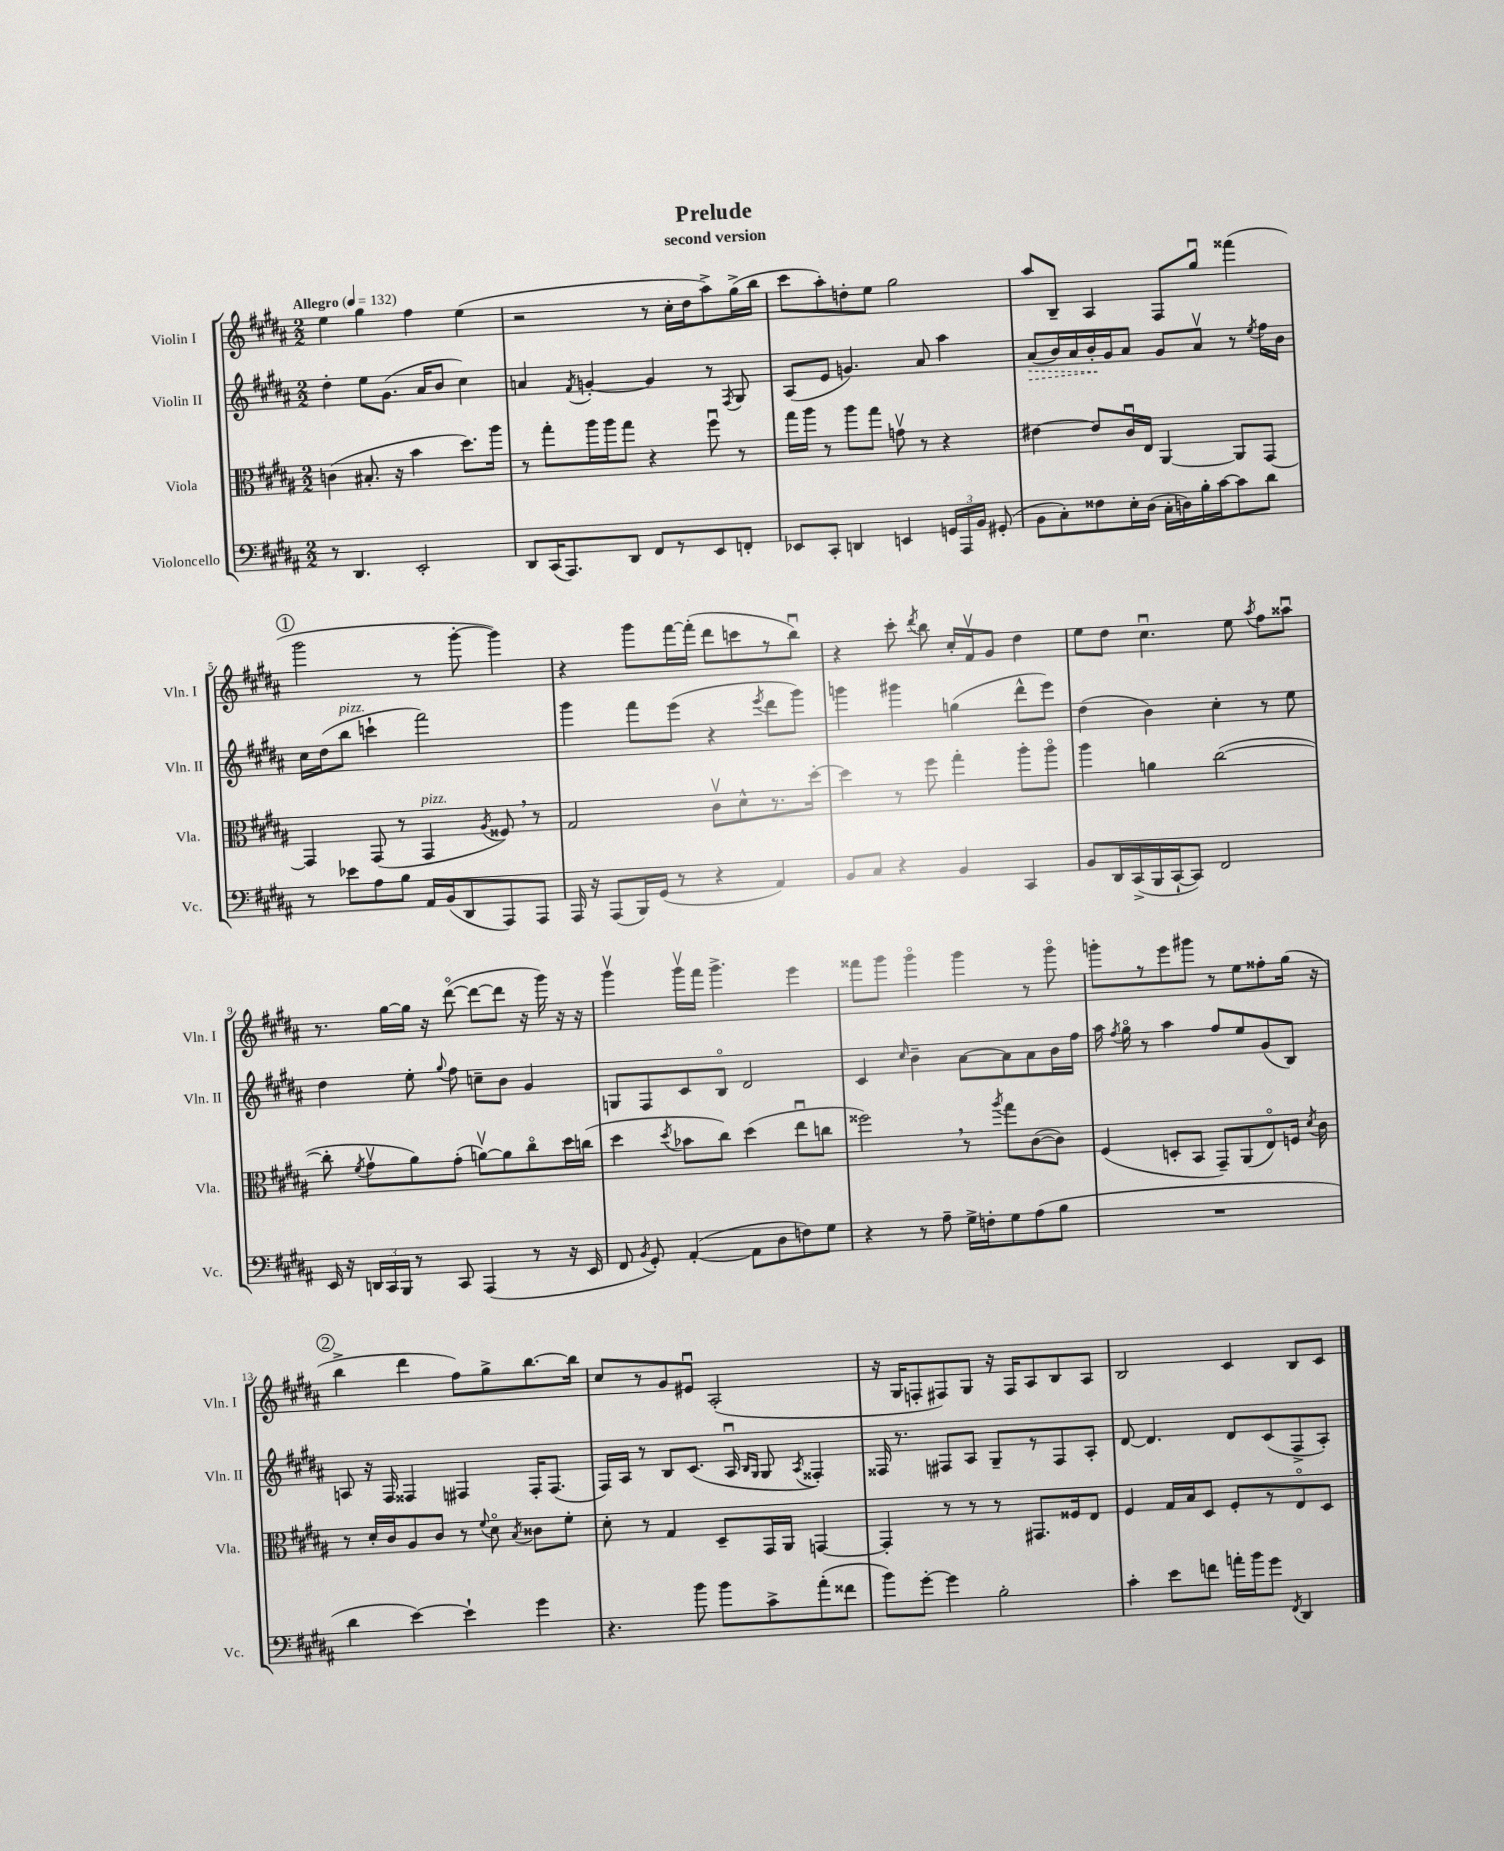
\header { title = "Prelude" subtitle = "second version" }
<<
\new StaffGroup <<
\new Staff = "s0" \with { instrumentName = "Violin I" shortInstrumentName = "Vln. I" } {
    \clef treble \key b \major \numericTimeSignature \time 2/2 \tempo "Allegro" 4 = 132
    \autoBeamOff e''4 gis''4 fis''4 e''4( |
    r2 r8 cis''16[-. dis''16 ais''8->) gis''16->( b''16] |
    cis'''8[ ais''8-.) d''8-. e''8] gis''2 |
    ais''8[ b8]-- ais4 fis8[ gis''8]\downbow fisis'''4( |
    \mark \markup { \circle "1" } gis'''2 r8 gis'''8~-. gis'''4) |
    r4 gis'''8[ fis'''16~ fis'''16]-.( dis'''8[ c'''8 r8 b''8]\downbow) |
    r4 cis'''8-. \acciaccatura { dis'''8 } b''8 cis''16[-. fis'16\upbow gis'8] dis''4 |
    e''8[ dis''8] cis''4.\downbow e''8 \acciaccatura { ais''8 } fis''8[ aisis''8]\downbow |
    r8. gis''16[~ gis''16] r16 dis'''8~\flageolet( dis'''8[~ dis'''8] r16 gis'''16) r16 r16 |
    gis'''4\upbow gis'''16[\upbow fis'''16] gis'''4.-> e'''4 |
    fisis'''8[ gis'''8] gis'''4\flageolet gis'''4 r8 gis'''8\flageolet |
    g'''8[-. r8 e'''8 gis'''8] r8 e''8[ fisis''8-. gis''16]( r16 |
    \mark \markup { \circle "2" } b''4-> dis'''4 fis''8[) gis''8-> b''8.~ b''16] |
    cis''8[ r8 gis'8 eis'8]\downbow ais2-.( |
    r16 gis16[ f8-. fis8) gis8] r16 fis16[ ais8 b8 ais8] |
    b2 cis'4 b8[ cis'8] \bar "|." |
}
\new Staff = "s1" \with { instrumentName = "Violin II" shortInstrumentName = "Vln. II" } {
    \clef treble \key b \major \numericTimeSignature \time 2/2
    \autoBeamOff dis''4-. e''8[ gis'8.]( ais'16[ b'8] cis''4) |
    a'4 \acciaccatura { fis'8 } g'4~-. g'4 r8 \acciaccatura { fis8 } gis8 |
    ais8[( e'8] g'4.) ais'8 ais''4 |
    \once \override Hairpin.style = #'dashed-line ais'8[\>( b'16) ais'16 b'16-.\! gis'16 ais'8] gis'8[ ais'8]\upbow r8 \acciaccatura { e''8 } fis''16[ b'16] |
    \mark \markup { \circle "1" } cis''16[ dis''16( b''8]^\markup { \italic "pizz." } c'''4-! fis'''2) |
    gis'''4 fis'''8[ e'''8]( r4 \acciaccatura { e'''8 } dis'''8[ gis'''8]) |
    g'''4 gis'''4 g''4( dis'''8[-^ e'''8]) |
    dis''4( b'4) cis''4-. r8 e''8 |
    dis''4 e''8-. \appoggiatura { gis''8 } fis''8 c''8[-- b'8] gis'4 |
    g8[ fis8 cis'8 b8]\flageolet dis'2 |
    cis'4 \grace { cis''16 } b'4-- ais'8[~ ais'8 ais'8 b'16 fis''16] |
    ais''16 \acciaccatura { fis''8 } gis''16\flageolet r8 ais''4 fis''8[ e''8 gis'8( b8]) |
    \mark \markup { \circle "2" } a8 r16 fis16 fisis4 fis4 fis16[-. fis8.]( |
    fis16[) ais16] r8 b8[ cis'8.]( ais16\downbow \grace { b16[ gis16] } gis8 \acciaccatura { ais8 } fisis4-.) |
    fisis16 r8. fis8[ ais8] gis8[-- r8 fis8 ais8]-. |
    dis'8~ dis'4. dis'8[ cis'8( fis8-> ais8]-.) \bar "|." |
}
\new Staff = "s2" \with { instrumentName = "Viola" shortInstrumentName = "Vla." } {
    \clef alto \key b \major \numericTimeSignature \time 2/2
    \autoBeamOff c'4( bis8.-. r16 b'4 dis''8.[) ais''16] |
    r8 gis''8[-. ais''16 ais''16 gis''8] r4 fis''8\downbow r8 |
    gis''16[ ais''16] r8 ais''8[ gis''8] g'8\upbow r8 r4 |
    eis'4~ eis'8[ cis'16\downbow e16] ais,4~ ais,8[ gis,8]~ |
    \mark \markup { \circle "1" } gis,4 gis,8( r8 gis,4^\markup { \italic "pizz." } \acciaccatura { ais8 } fisis8) \breathe r8 |
    gis2 cis'8[\upbow dis'8-^ r8. dis''16]~-. |
    dis''4 r8 fis''8 gis''4-. ais''8[-. ais''8]\flageolet |
    ais''4 a'4 cis''2~( |
    cis''8-. \acciaccatura { fis'8 } gis'8[\upbow ais'8) gis'8]-.( a'8[~\upbow) a'8 cis''8\flageolet dis''16 c''16]( |
    dis''4 \acciaccatura { dis''8 } bes'8[ cis''8]) dis''4( e''8[\downbow c''8] |
    fisis''2) \breathe r8 \acciaccatura { ais''8 } gis''8[ cis'8~( cis'8]) |
    fis4( d8[-. b,8] gis,8[--) ais,8( e8\flageolet) f16] \acciaccatura { dis'8 } cis'16 |
    \mark \markup { \circle "2" } r8 dis'16[-. cis'16 ais8 cis'8] r8 \appoggiatura { fis'8 } dis'8\flageolet \acciaccatura { b8 } cisis'8[ fis'8]-. |
    dis'8-. r8 gis4 dis8[-- gis,16 ais,16] g,4~ |
    g,4-. r8 r8 r8 gis,8.[ fisis16 e8] |
    fis4 gis16[ b16 dis8] fis8[-. r8 e8\flageolet dis8] \bar "|." |
}
\new Staff = "s3" \with { instrumentName = "Violoncello" shortInstrumentName = "Vc." } {
    \clef bass \key b \major \numericTimeSignature \time 2/2
    \autoBeamOff r8 dis,4. e,2-. |
    dis,8[ cis,16( ais,,8.) dis,8] fis,8[ r8 e,8 f,8]-. |
    ees,8[ cis,8]-. d,4 e,4 \tuplet 3/2 { g,16[ ais,,16 b,16] } gis,8-.( |
    b,8[ cis8-.) fisis8 e16-. dis16]( cis16[-. d16) b16-. cis'16~ cis'8 dis'8] |
    \mark \markup { \circle "1" } r8 ees'8[ ais8 b8] ais,16[ b,16( dis,8 ais,,8) ais,,8] |
    ais,,16 r16 ais,,8[( b,,16) gis,16]( r8 r4 ais,4) |
    b,8[ cis8] r4 b,4 cis,4 |
    b,8[ dis,16 cis,16->( b,,16 cis,16~-! cis,8]) fis,2 |
    e,16 r16 \tuplet 3/2 { d,16[ cis,16 b,,16] } r8 cis,8 ais,,4( r8 r16 e,16 |
    fis,8 \acciaccatura { b,8 } gis,8-.) ais,4~-.( ais,8[ dis8 f8) gis8] |
    r4 r8 ais8-- gis16[-> f16-. gis8 ais8( b8] |
    R1 |
    \mark \markup { \circle "2" } dis'4 e'4~) e'4-! gis'4 |
    r4. b'8 b'8[ cis'8-> ais'8-.( fisis'8] |
    b'8[) gis'8]~-. gis'4 b2-. |
    cis'4-. e'8[ f'8] a'16[-. b'16 gis'8] \acciaccatura { fis,8 } dis,4 \bar "|." |
}
>>
>>
